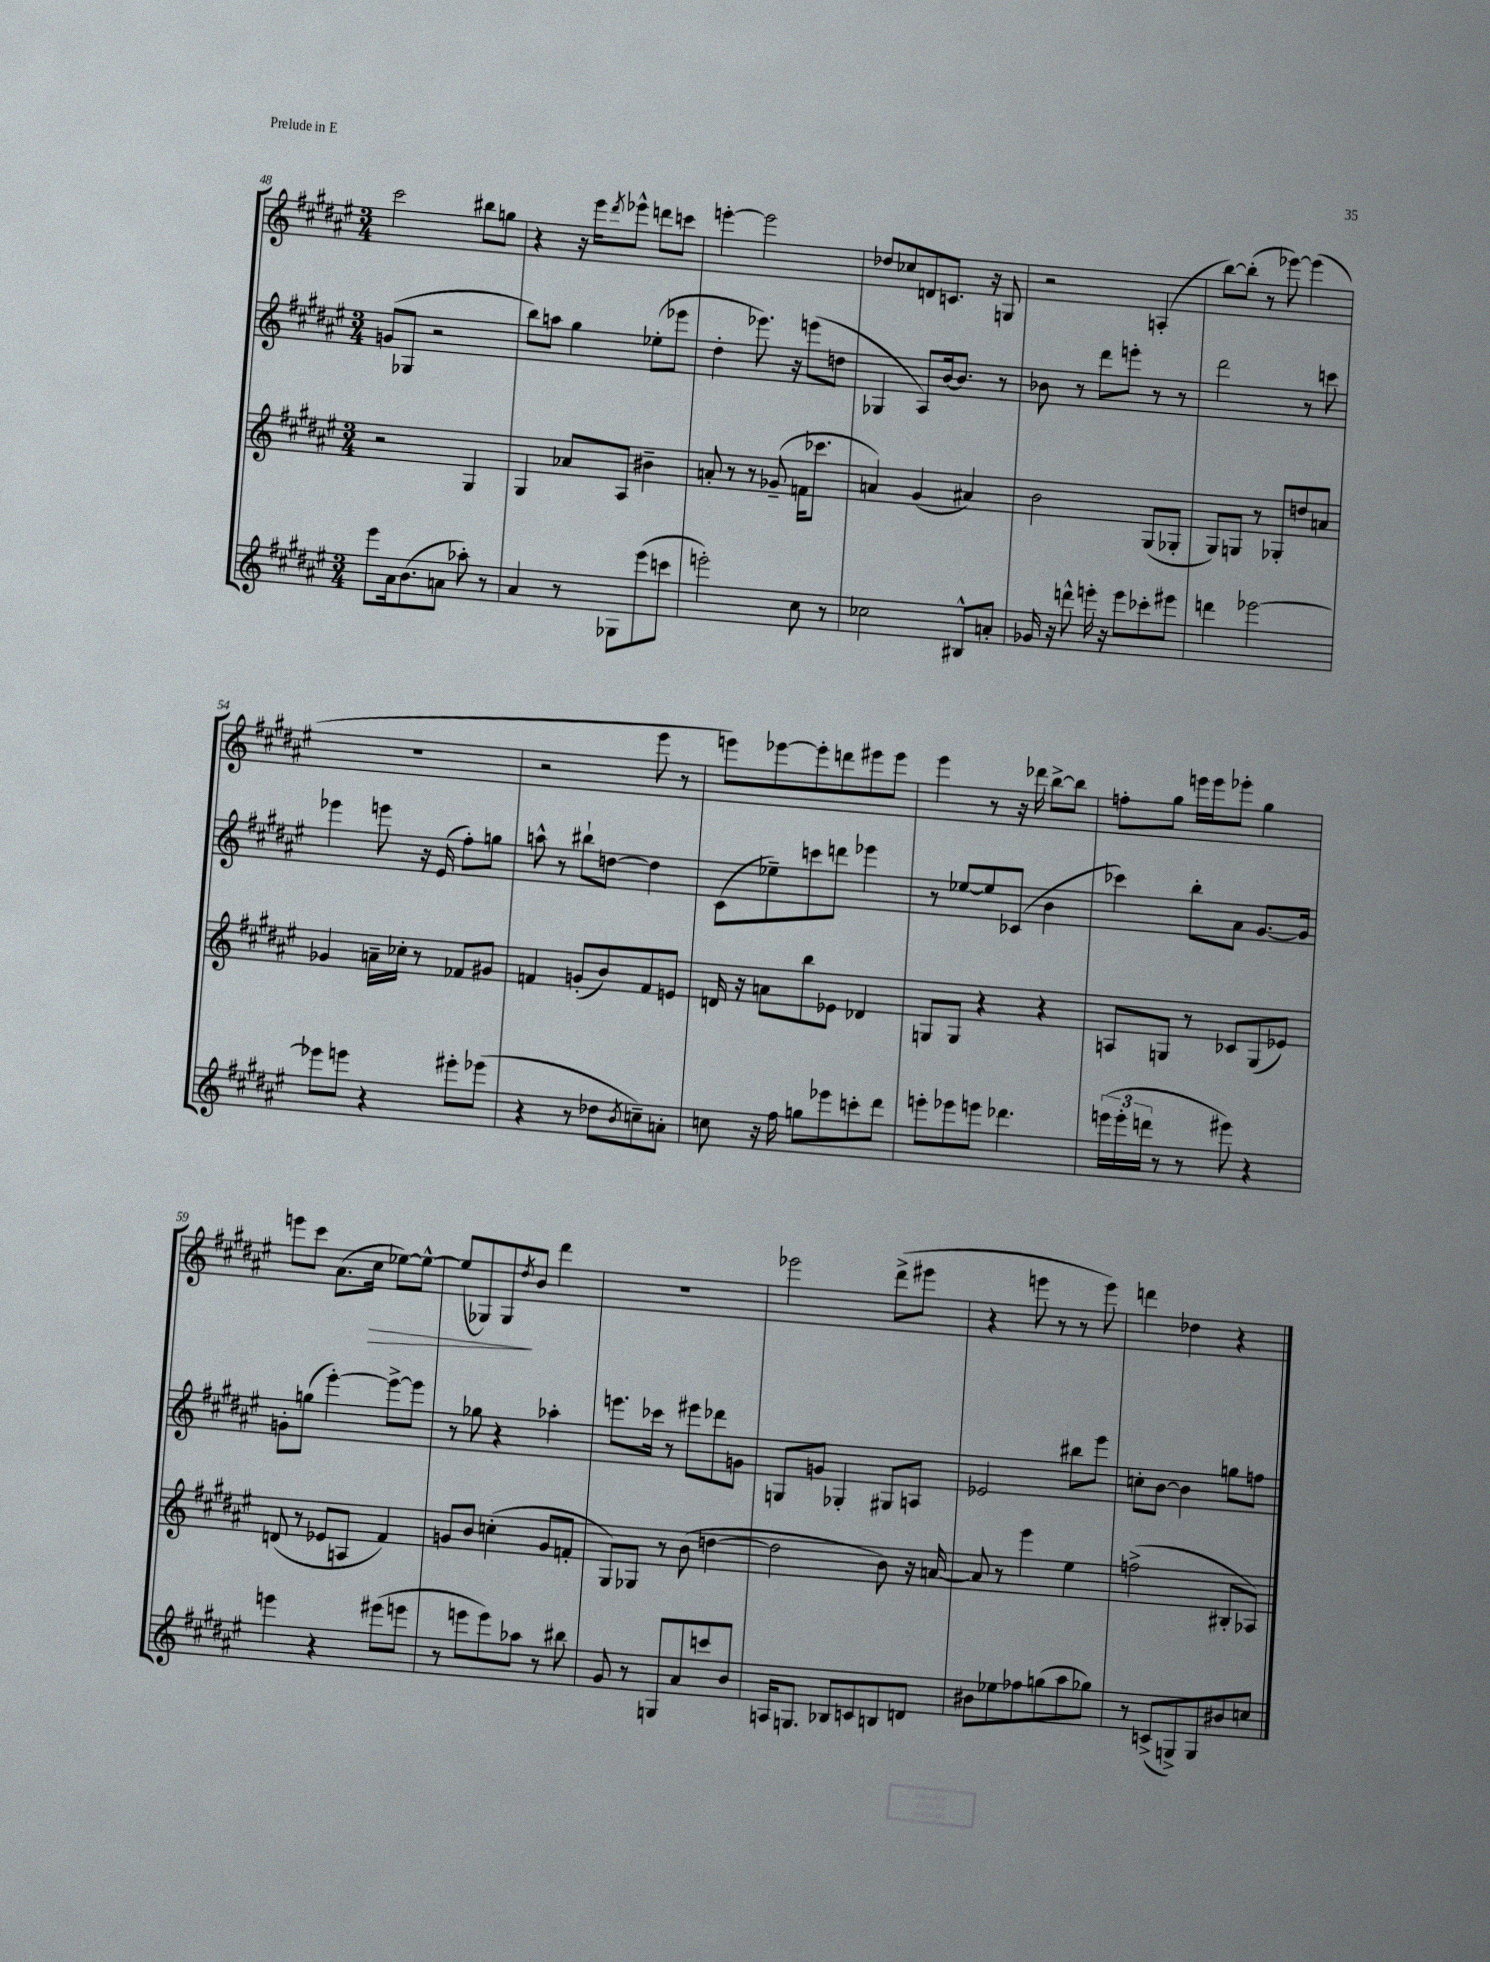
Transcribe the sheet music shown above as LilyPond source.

<<
\new StaffGroup <<
\new Staff = "s0" {
    \clef treble \key fis \major \numericTimeSignature \time 3/4
    cis'''2 bis''8 g''8 |
    r4 r16 eis'''16 \acciaccatura { dis'''8 } ees'''8-^ d'''8 c'''8 |
    e'''4~-. e'''2 |
    des''8 ces''8 d'8 c'8. r16 g8 |
    r2 a4-.( |
    b''8~) b''8-.( r8 ees'''8~) ees'''4( |
    R2. |
    r2 eis'''8 r8 |
    e'''8) ees'''8~ ees'''8-. d'''8 eis'''8 eis'''8 |
    eis'''4 r8 r16 des'''16 b''8~-> b''8 |
    f''8-. gis''8 e'''16 e'''16 ees'''8-. gis''4 |
    e'''8 cis'''8 ais'8.( cis''16\> ees''8~) ees''8~-^ |
    ees''8( ges8) ges8\! \acciaccatura { dis''8 } b'8 dis'''4 |
    R2. |
    ees'''2 dis'''8->( eis'''8 |
    r4 e'''8 r8 r8 e'''8) |
    d'''4 des''4 r4 \bar "|." |
}
\new Staff = "s1" {
    \clef treble \key fis \major \numericTimeSignature \time 3/4
    g'8( ges8 r2 |
    b''8) a''8 gis''4 ees''8-.( ees'''8 |
    dis''4-. ees'''8.) r16 e'''8( d''8 |
    ges4 ais8) b'16~ b'8. r8 |
    bes'8 r8 dis'''8 e'''8-. r8 r8 |
    dis'''2 r8 c'''8 |
    ees'''4 e'''8 r16 eis'16( fis''8-.) g''8 |
    a''8-^ r8 bis''8-! d''8~ d''4 |
    cis'8( ees''8--) c'''8 d'''8 ees'''4 |
    r8 ees''8~ ees''8 ces'8( b'4 |
    ces'''4) b''8-. ais'8 gis'8.~ gis'16 |
    g'8-. g''8( eis'''4~-.) eis'''8~-> eis'''8 |
    r8 ges''8 r4 aes''4-. |
    e'''8. ces'''16 r8 eis'''8 des'''8 g'8 |
    g8 g'8 ges4-. gis8 a8 |
    ees'2 bis''8 eis'''8 |
    c''8-. b'8~ b'4 g''8 f''8 \bar "|." |
}
\new Staff = "s2" {
    \clef treble \key fis \major \numericTimeSignature \time 3/4
    r2 gis4 |
    gis4 aes'8 ais8 bis'4-- |
    a'8-. r8 r8 ges'8--( f'16 ces'''8. |
    a'4) gis'4( ais'4) |
    b'2 gis8( ges8-. |
    gis8) g8 r8 ges8-. d''8 a'8 |
    ges'4 a'16-- ces''16-. r8 fes'8 gis'8 |
    f'4 g'8-.( b'8) f'8 e'8 |
    d'16 r16 a'8 b''8 ees'8 des'4 |
    g8 g8 r4 r4 |
    a8 g8 r8 ces'8 g8( ees'8) |
    d'8( r8 ees'8 a8 fis'4) |
    g'8 b'8 c''4-.( g'8 f'8-. |
    gis8) ges8 r8 b'8( d''4~ |
    d''2 b'8) r16 a'16~ |
    a'8 r8 eis'''4 eis''4 |
    f''2->( bis8-. aes8) \bar "|." |
}
\new Staff = "s3" {
    \clef treble \key fis \major \numericTimeSignature \time 3/4
    eis'''8 ais'16 b'8.( a'8 aes''8-.) r8 |
    ais'4 r8 ges8 eis'''8( c'''8 |
    e'''2-.) cis''8 r8 |
    ces''2 bis8-^ a'8-. |
    ges'16 r16 d'''8-^ e'''16-. r16 e'''8 ces'''8-. eis'''8 |
    d'''4 ees'''2~ |
    ees'''8 e'''8 r4 eis'''8-. ees'''8( |
    r4 r8 des''8 \acciaccatura { b'8 } c''8--) a'8-. |
    c''8 r16 fis''16 g''8 ees'''8 c'''8-. dis'''8 |
    e'''8-. ees'''8 e'''8 des'''4. |
    \tuplet 3/2 { e'''16( e'''16-. d'''16 } r8 r8 eis'''8) r4 |
    e'''4 r4 eis'''8( e'''8 |
    r8 e'''8 e'''8) aes''8 r8 bis''8 |
    gis'8 r8 g8 ais'8 c'''8 b'8 |
    a16 g8. bes8 c'8 b8 d'8 |
    bis'8 ees''8 fes''8 g''8( ais''8 ges''8) |
    r8 c'8->( g8->) g8 bis'8 c''8 \bar "|." |
}
>>
>>
\layout { \context { \Score currentBarNumber = #48 } }
